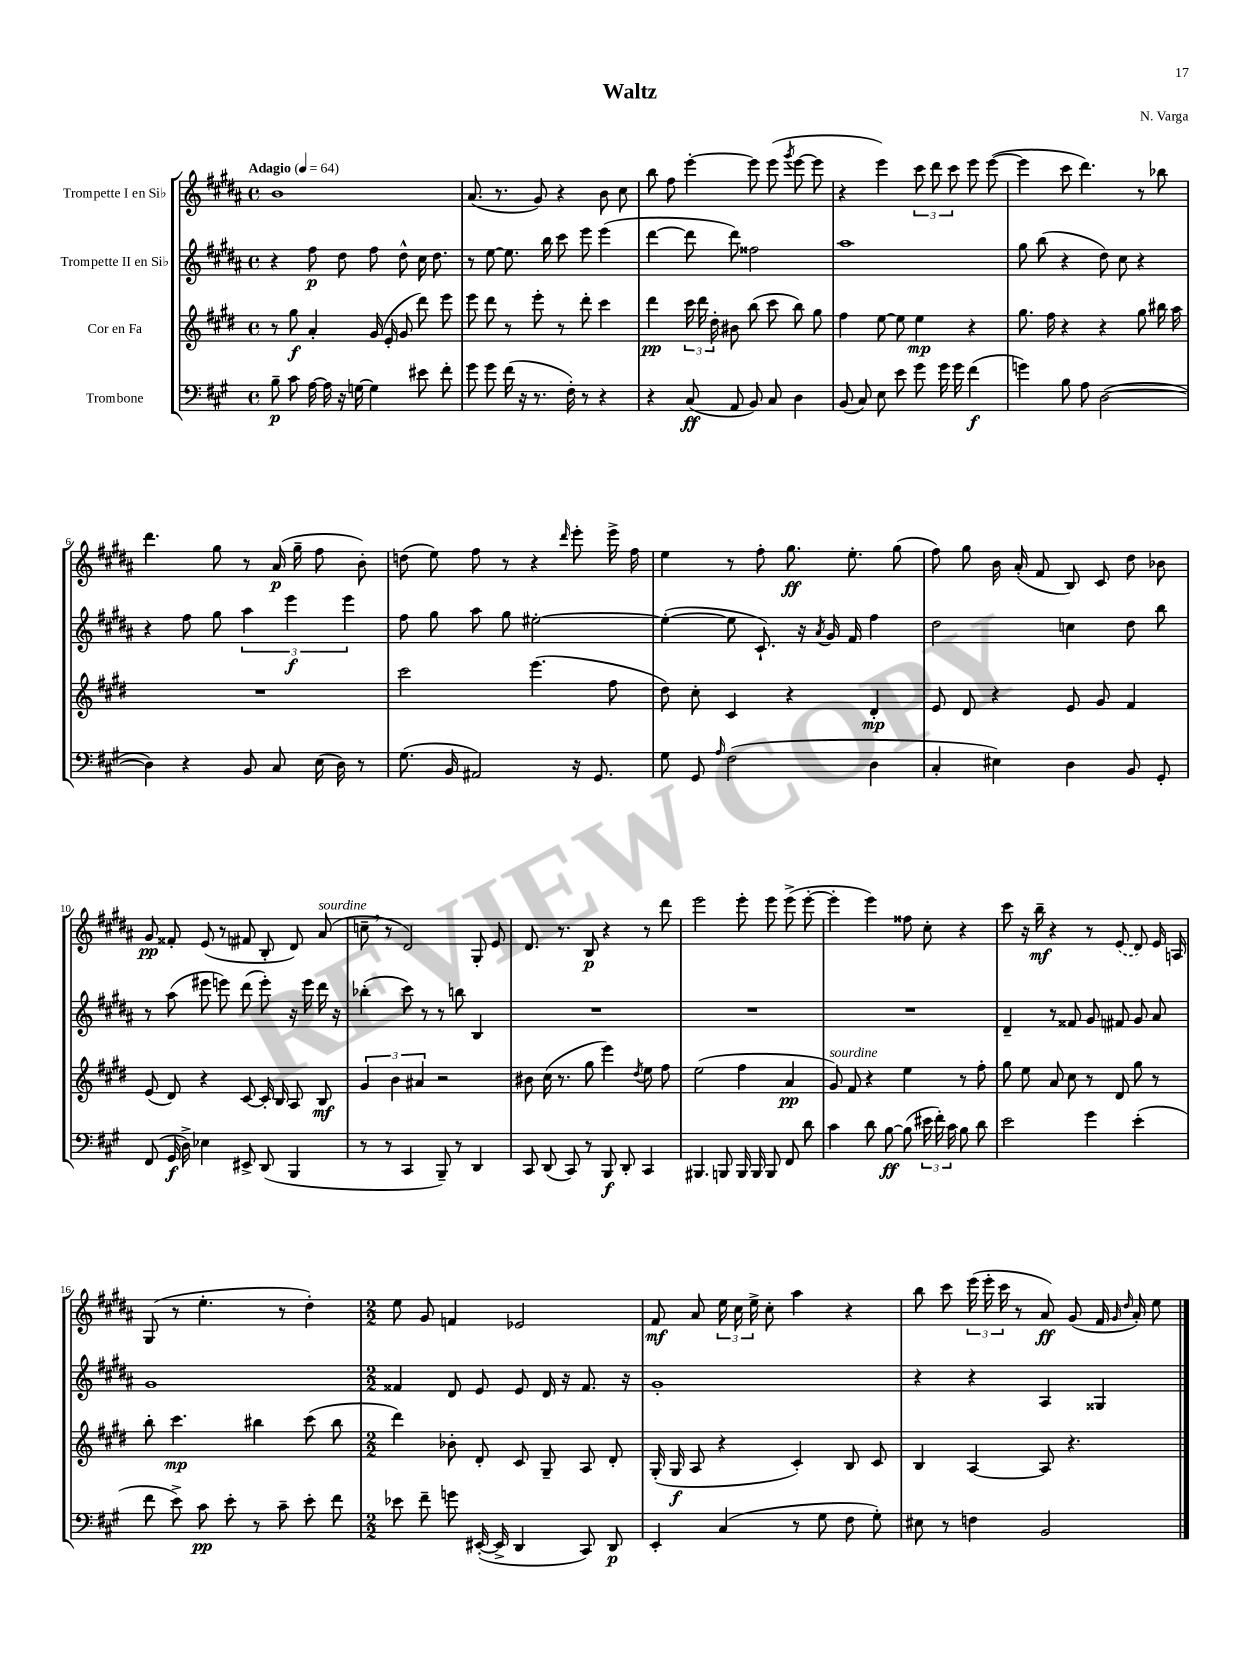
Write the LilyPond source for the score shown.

\header { title = "Waltz" composer = "N. Varga" }
<<
\new StaffGroup <<
\new Staff = "s0" \with { instrumentName = "Trompette I en Sib" } {
    \clef treble \key b \major \defaultTimeSignature \time 4/4 \tempo "Adagio" 4 = 64
    \autoBeamOff b'1 |
    ais'8.( r8. gis'8) r4 b'8 cis''8 |
    b''8 fis''8 e'''4~-. e'''8 e'''8( \acciaccatura { gis'''8 } e'''8~ e'''8 |
    r4 e'''4) \tuplet 3/2 { cis'''8 dis'''8 cis'''8 } e'''8 e'''8~( |
    e'''4 cis'''8 dis'''4.) r8 bes''8 |
    dis'''4. gis''8 r8 ais'16\p( gis''16-- fis''8 b'8-.) |
    d''8( e''8) fis''8 r8 r4 \grace { dis'''16 } e'''8-. e'''16-> fis''16 |
    e''4 r8 fis''8-. gis''8.\ff e''8.-. gis''8( |
    fis''8) gis''8 b'16 ais'16-.( fis'8 b8) cis'8 dis''8 bes'8 |
    gis'8\pp fisis'8-. e'8( r8 fis'8 b8-. dis'8) ais'8^\markup { \italic "sourdine" }( |
    c''8-- \breathe r8 dis'2) gis8-. e'8 |
    dis'8. r8. b8\p r4 r8 dis'''8 |
    e'''2 e'''8-. e'''8 e'''8->( e'''8~-. |
    e'''4-. e'''4) fisis''8 cis''8-. r4 |
    cis'''8 r16 b''16--\mf r4 r8 \once \slurDashed e'8( dis'8) e'16 a16 |
    gis8( r8 e''4.-. r8 dis''4-.) |
    \numericTimeSignature \time 2/2 e''8 gis'8 f'4 ees'2 |
    fis'8\mf ais'8 \tuplet 3/2 { e''16 cis''16 e''16-> } cis''8-. ais''4 r4 |
    b''8 cis'''8 \tuplet 3/2 { e'''16( e'''16-. cis'''16 } r8 ais'8\ff) gis'8( fis'16 \grace { gis'16 dis''16 } ais'16-.) e''8 \bar "|." |
}
\new Staff = "s1" \with { instrumentName = "Trompette II en Sib" } {
    \clef treble \key b \major \defaultTimeSignature \time 4/4
    \autoBeamOff r4 fis''8\p dis''8 fis''8 dis''8-^ cis''16 dis''8. |
    r8 e''8~ e''8. b''16 cis'''8 e'''8 e'''4( |
    dis'''4~ dis'''8 dis'''8) fisis''2 |
    ais''1 |
    gis''8 b''8( r4 dis''8) cis''8 r4 |
    r4 fis''8 gis''8 \tuplet 3/2 { ais''4 e'''4\f e'''4 } |
    fis''8 gis''8 ais''8 gis''8 eis''2~-. |
    eis''4~-.( eis''8 cis'8.-!) r16 \acciaccatura { ais'8 } gis'16 fis'16 fis''4 |
    dis''2 c''4 dis''8 b''8 |
    r8 ais''8( eis'''8 e'''8) dis'''8( e'''8-.) r16 e'''16 dis'''16 r16 |
    bes''4-.( cis'''8) r8 r8 b''8 b4 |
    R1 |
    R1 |
    R1 |
    dis'4-- r8 fisis'8 gis'8 fis'8 gis'8 ais'8 |
    gis'1 |
    \numericTimeSignature \time 2/2 fisis'4 dis'8 e'8 e'8 dis'16 r16 fisis'8. r16 |
    gis'1-. |
    r4 r4 ais4 gisis4 \bar "|." |
}
\new Staff = "s2" \with { instrumentName = "Cor en Fa" } {
    \clef treble \key e \major \defaultTimeSignature \time 4/4
    \autoBeamOff r8 gis''8\f a'4-. gis'16( e'16-. gis'8 dis'''8) e'''8 |
    e'''8 dis'''8 r8 e'''8-. r8 dis'''8-. cis'''4 |
    dis'''4\pp \tuplet 3/2 { cis'''16 dis'''16 dis''16-. } bis'8 b''8( cis'''8 b''8) gis''8 |
    fis''4 e''8~ e''8 e''4\mp r4 |
    gis''8. fis''16 r4 r4 gis''8 bis''16 a''16 |
    R1 |
    cis'''2 e'''4.( fis''8 |
    dis''8) cis''8-. cis'4 r4 dis'4-.\mp |
    e'8 dis'8 r4 e'8 gis'8 fis'4 |
    e'8( dis'8) r4 cis'8~ cis'16-. b16 a8 b8\mf |
    \tuplet 3/2 { gis'4 b'4 ais'4 } r2 |
    bis'8 cis''16( r8. gis''8 e'''4) \acciaccatura { dis''8 } e''8 fis''8 |
    e''2( fis''4 a'4\pp |
    gis'8^\markup { \italic "sourdine" }) fis'8 r4 e''4 r8 fis''8-. |
    gis''8 e''8 a'8 cis''8 r8 dis'8 gis''8 r8 |
    b''8-. cis'''4.\mp bis''4 cis'''8( bis''8 |
    \numericTimeSignature \time 2/2 dis'''4) bes'8-. dis'8-. cis'8 gis8-- a8 dis'8-. |
    gis16-.( gis16\f a8 r4 cis'4-.) b8 cis'8 |
    b4 a4~ a8 r4. \bar "|." |
}
\new Staff = "s3" \with { instrumentName = "Trombone" } {
    \clef bass \key a \major \defaultTimeSignature \time 4/4
    \autoBeamOff b8--\p cis'8 a16~ a16 r16 g16~ g4 eis'8 fis'8-. |
    gis'8 gis'8 fis'16( r16 r8. fis16-.) r8 r4 |
    r4 cis8\ff( a,8 b,8) cis8 d4 |
    b,8( cis8) e8 e'8 gis'8 gis'16 gis'16 fis'4\f( |
    g'4) b8 a8 d2~( |
    d4) r4 b,8 cis8 e16( d16) r8 |
    gis8.( b,16 ais,2) r16 gis,8. |
    gis8 gis,8 \grace { a16 } fis2( d4 |
    cis4-. eis4) d4 b,8 gis,8-. |
    fis,8( gis,16\f d16->) ees4 eis,8-> d,8( b,,4 |
    r8 r8 cis,4 b,,8--) r8 d,4 |
    cis,8 d,8( cis,8) r8 b,,8\f d,8-. cis,4 |
    bis,,4. b,,8 b,,16 b,,16 b,,8 fis,8 d'8 |
    cis'4 d'8 b8~\ff b8( \tuplet 3/2 { eis'16 fis'16-.) cis'16 } b8 d'8 |
    e'2 gis'4 e'4-.( |
    fis'8 e'8->) cis'8\pp e'8-. r8 cis'8-- e'8-. fis'8 |
    \numericTimeSignature \time 2/2 ees'8 fis'8-- g'8 eis,16~-.( eis,16-> d,4 cis,8) d,8\p |
    e,4-. cis4( r8 gis8 fis8 gis8-.) |
    eis8 r8 f4 b,2 \bar "|." |
}
>>
>>
